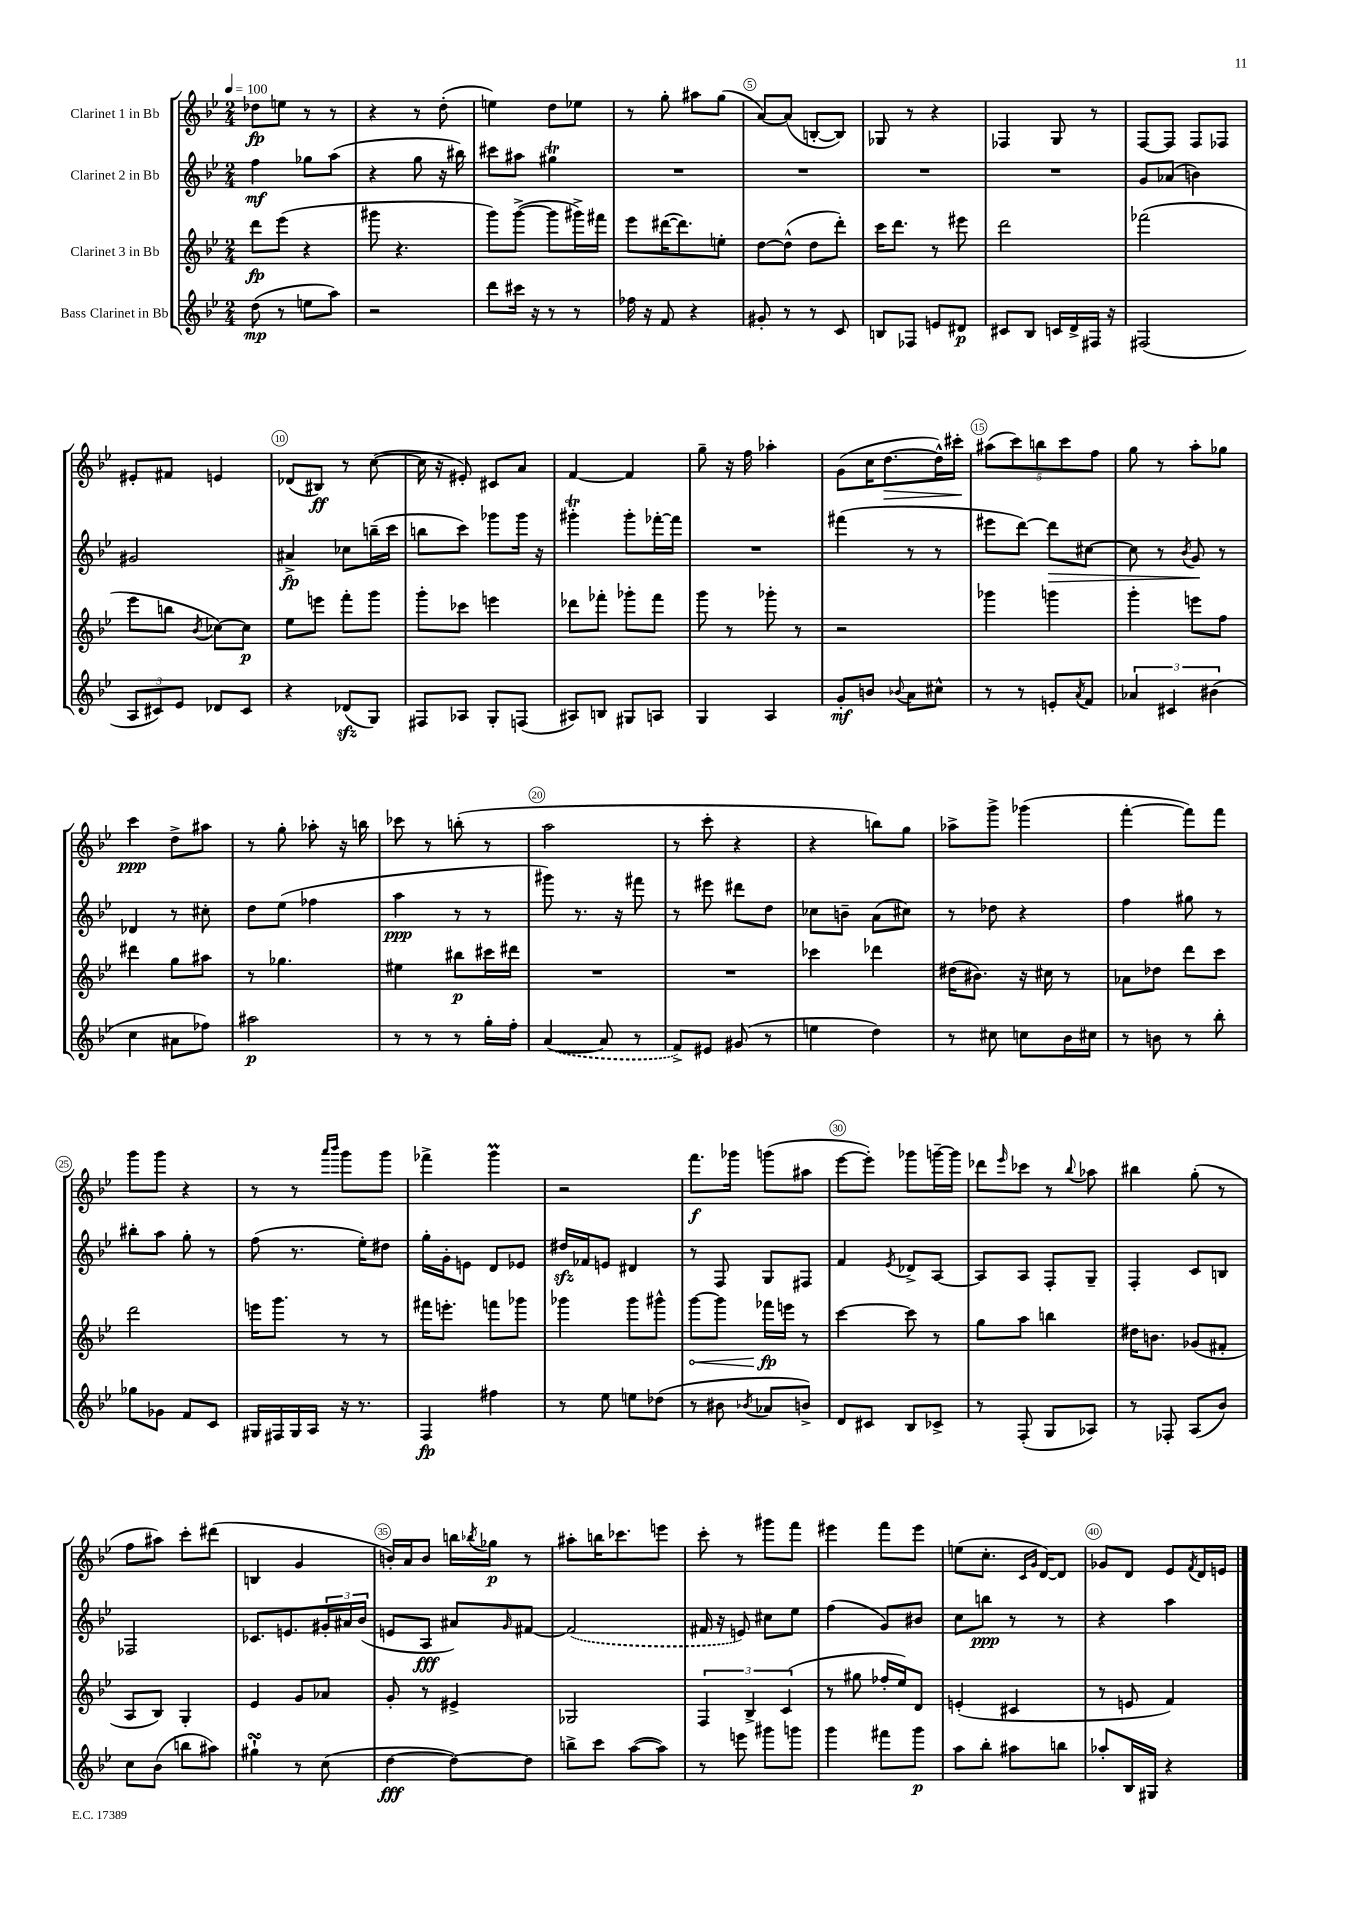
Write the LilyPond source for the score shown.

<<
\new StaffGroup <<
\new Staff = "s0" \with { instrumentName = "Clarinet 1 in Bb" } {
    \clef treble \key bes \major \numericTimeSignature \time 2/4 \tempo 4 = 100
    des''8\fp e''8 r8 r8 |
    r4 r8 d''8-.( |
    e''4) d''8 ees''8 |
    r8 g''8-. ais''8 g''8( |
    a'8~) a'8( b8~-. b8) |
    ges8 r8 r4 |
    fes4 g8 r8 |
    f8~ f8 f8 fes8 |
    eis'8-. fis'8 e'4 |
    des'8( bis8\ff) r8 c''8~( |
    c''16 r16 eis'8-.) cis'8 a'8 |
    f'4~ f'4 |
    g''8-- r16 f''16 aes''4-. |
    g'8( c''16 d''8.~\> d''16-^) cis'''16-.\! |
    \tuplet 5/4 { ais''8( c'''8) b''8 c'''8 f''8 } |
    g''8 r8 a''8-. ges''8 |
    c'''4\ppp d''8-> ais''8 |
    r8 g''8-. aes''8-. r16 b''16 |
    ces'''8 r8 b''8-.( r8 |
    a''2 |
    r8 c'''8-. r4 |
    r4 b''8) g''8 |
    aes''8-> g'''8-> ges'''4( |
    f'''4~-. f'''8) f'''8 |
    g'''8 g'''8 r4 |
    r8 r8 \grace { a'''16 bes'''16 } g'''8 g'''8 |
    fes'''4-> g'''4\prall |
    r2 |
    f'''8.\f ges'''16 g'''8( ais''8 |
    ees'''8~ ees'''8-.) ges'''8 g'''16~-- g'''16 |
    des'''8 \grace { ees'''16 } ces'''8 r8 \appoggiatura { bes''8 } aes''8 |
    bis''4 g''8-.( r8 |
    f''8 ais''8) c'''8-. dis'''8( |
    b4 g'4 |
    b'16-.) a'16 b'8 b''16 \acciaccatura { bes''8 } ges''16\p r8 |
    ais''8-. b''16 ces'''8. e'''8 |
    c'''8-. r8 gis'''8 f'''8 |
    eis'''4 f'''8 eis'''8 |
    e''8( c''8.-. \grace { c'16 g'16 } d'16~) d'8 |
    ges'8 d'8 ees'8 \acciaccatura { f'8 } d'16 e'16 \bar "|." |
}
\new Staff = "s1" \with { instrumentName = "Clarinet 2 in Bb" } {
    \clef treble \key bes \major \numericTimeSignature \time 2/4
    f''4\mf ges''8 a''8( |
    r4 g''8 r16 bis''16) |
    cis'''8 ais''8 gis''4\trill |
    R2 |
    R2 |
    R2 |
    R2 |
    g'8 aes'8( b'4) |
    gis'2 |
    ais'4->\fp ces''8 b''16--( c'''16 |
    b''8 c'''8) ges'''8 ges'''16 r16 |
    gis'''4-.\trill gis'''8-. fes'''16~-. fes'''16 |
    R2 |
    fis'''4( r8 r8 |
    eis'''8 d'''8~) d'''8\> cis''8~ |
    cis''8 r8 \acciaccatura { bes'8 } g'8\! r8 |
    des'4 r8 cis''8-. |
    d''8 ees''8( fes''4 |
    a''4\ppp r8 r8 |
    gis'''8) r8. r16 fis'''8 |
    r8 eis'''8 dis'''8 d''8 |
    ces''8 b'8-- a'8( cis''8) |
    r8 des''8 r4 |
    f''4 gis''8 r8 |
    bis''8-. a''8 g''8-. r8 |
    f''8( r8. ees''16-.) dis''8 |
    g''16-. g'16-. e'8 d'8 ees'8 |
    dis''16\sfz fes'16 e'8 dis'4 |
    r8 f8 g8 fis8 |
    f'4 \acciaccatura { ees'8 } des'8-> a8~ |
    a8 a8 f8-. g8-- |
    f4-. c'8 b8 |
    fes2 |
    ces'8. e'8. \tuplet 3/2 { gis'16-. ais'16 bes'16( } |
    e'8 a8\fff ais'8) \grace { g'16 } fis'8~ |
    \once \slurDashed fis'2( |
    fis'16 r16 e'8) cis''8 ees''8 |
    f''4( g'8) bis'8 |
    c''8 b''8\ppp r8 r8 |
    r4 a''4 \bar "|." |
}
\new Staff = "s2" \with { instrumentName = "Clarinet 3 in Bb" } {
    \clef treble \key bes \major \numericTimeSignature \time 2/4
    d'''8\fp ees'''8( r4 |
    gis'''8 r4. |
    g'''8) g'''8~->( g'''8 gis'''16->) fis'''16 |
    ees'''8 dis'''16~( dis'''8.) e''8-. |
    d''8~ d''8-^( d''8 d'''8-.) |
    c'''16 d'''8. r8 eis'''8 |
    d'''2 |
    fes'''2( |
    ees'''8 b''8 \acciaccatura { bes'8 } ces''8~) ces''8\p |
    ees''8 e'''8 f'''8-. g'''8 |
    g'''8-. ces'''8 e'''4 |
    des'''8 fes'''8-. ges'''8-. fes'''8 |
    g'''8 r8 ges'''8-. r8 |
    r2 |
    ges'''4 g'''4 |
    g'''4-. e'''8 f''8 |
    dis'''4 g''8 ais''8 |
    r8 ges''4. |
    eis''4 bis''8\p cis'''16 dis'''16 |
    R2 |
    R2 |
    ces'''4 des'''4 |
    dis''16( bis'8.) r16 cis''16 r8 |
    aes'8 des''8 d'''8 c'''8 |
    d'''2 |
    e'''16 g'''8. r8 r8 |
    fis'''16 e'''8.-. f'''8 ges'''8 |
    ges'''4 ges'''8 gis'''8-^ |
    \once \override Hairpin.circled-tip = ##t g'''8~\< g'''8 fes'''16\fp\! e'''16 r8 |
    c'''4~ c'''8 r8 |
    g''8 a''8 b''4 |
    dis''16 b'8. ges'8( fis'8-. |
    a8 bes8) g4-. |
    ees'4 g'8 aes'8 |
    g'8-. r8 eis'4-> |
    ges2 |
    \tuplet 3/2 { f4 bes4-> c'4( } |
    r8 gis''8 fes''16-. ees''16) d'8 |
    e'4-.( cis'4 |
    r8 e'8 f'4) \bar "|." |
}
\new Staff = "s3" \with { instrumentName = "Bass Clarinet in Bb" } {
    \clef treble \key bes \major \numericTimeSignature \time 2/4
    d''8\mp( r8 e''8 a''8) |
    r2 |
    d'''8 cis'''16 r16 r8 r8 |
    fes''16 r16 f'8 r4 |
    gis'8-. r8 r8 c'8 |
    b8 fes8 e'8 dis'8\p |
    cis'8 bes8 c'16 d'16-> fis16 r16 |
    fis2( |
    \tuplet 3/2 { a8 cis'8) ees'8 } des'8 cis'8 |
    r4 des'8\sfz( g8) |
    fis8 aes8 g8-. f8( |
    ais8) b8 gis8 a8 |
    g4 a4 |
    g'8-.\mf b'8 \appoggiatura { bes'8 } a'8 cis''8-^ |
    r8 r8 e'8-. \acciaccatura { a'8 } f'8 |
    \tuplet 3/2 { aes'4 cis'4 bis'4( } |
    c''4 ais'8 fes''8) |
    ais''2\p |
    r8 r8 r8 g''16-. f''16-. |
    \once \slurDashed a'4~( a'8 r8 |
    f'8->) eis'8 gis'8( r8 |
    e''4 d''4) |
    r8 cis''8 c''8 bes'16 cis''16 |
    r8 b'8 r8 bes''8-. |
    ges''8 ges'8 f'8 c'8 |
    gis16 fis16 gis16 a16 r16 r8. |
    f4\fp fis''4 |
    r8 ees''8 e''8 des''8( |
    r8 bis'8 \acciaccatura { bes'8 } aes'8 b'8->) |
    d'8 cis'8 bes8 ces'8-> |
    r8 f8-.( g8 aes8) |
    r8 fes8-. a8( bes'8) |
    c''8 bes'8( b''8 ais''8) |
    gis''4-!\turn r8 c''8( |
    d''4~\fff d''8~) d''8 |
    b''8-> c'''8 a''8~( a''8) |
    r8 e'''8 gis'''8 g'''8 |
    g'''4 fis'''8 g'''8\p |
    a''8 bes''8-. ais''8 b''8 |
    aes''8-. bes16 gis16 r4 \bar "|." |
}
>>
>>
\layout { \context { \Score \override BarNumber.break-visibility = ##(#f #t #t) barNumberVisibility = #(every-nth-bar-number-visible 5) \override BarNumber.stencil = #(make-stencil-circler 0.1 0.3 ly:text-interface::print) } }
